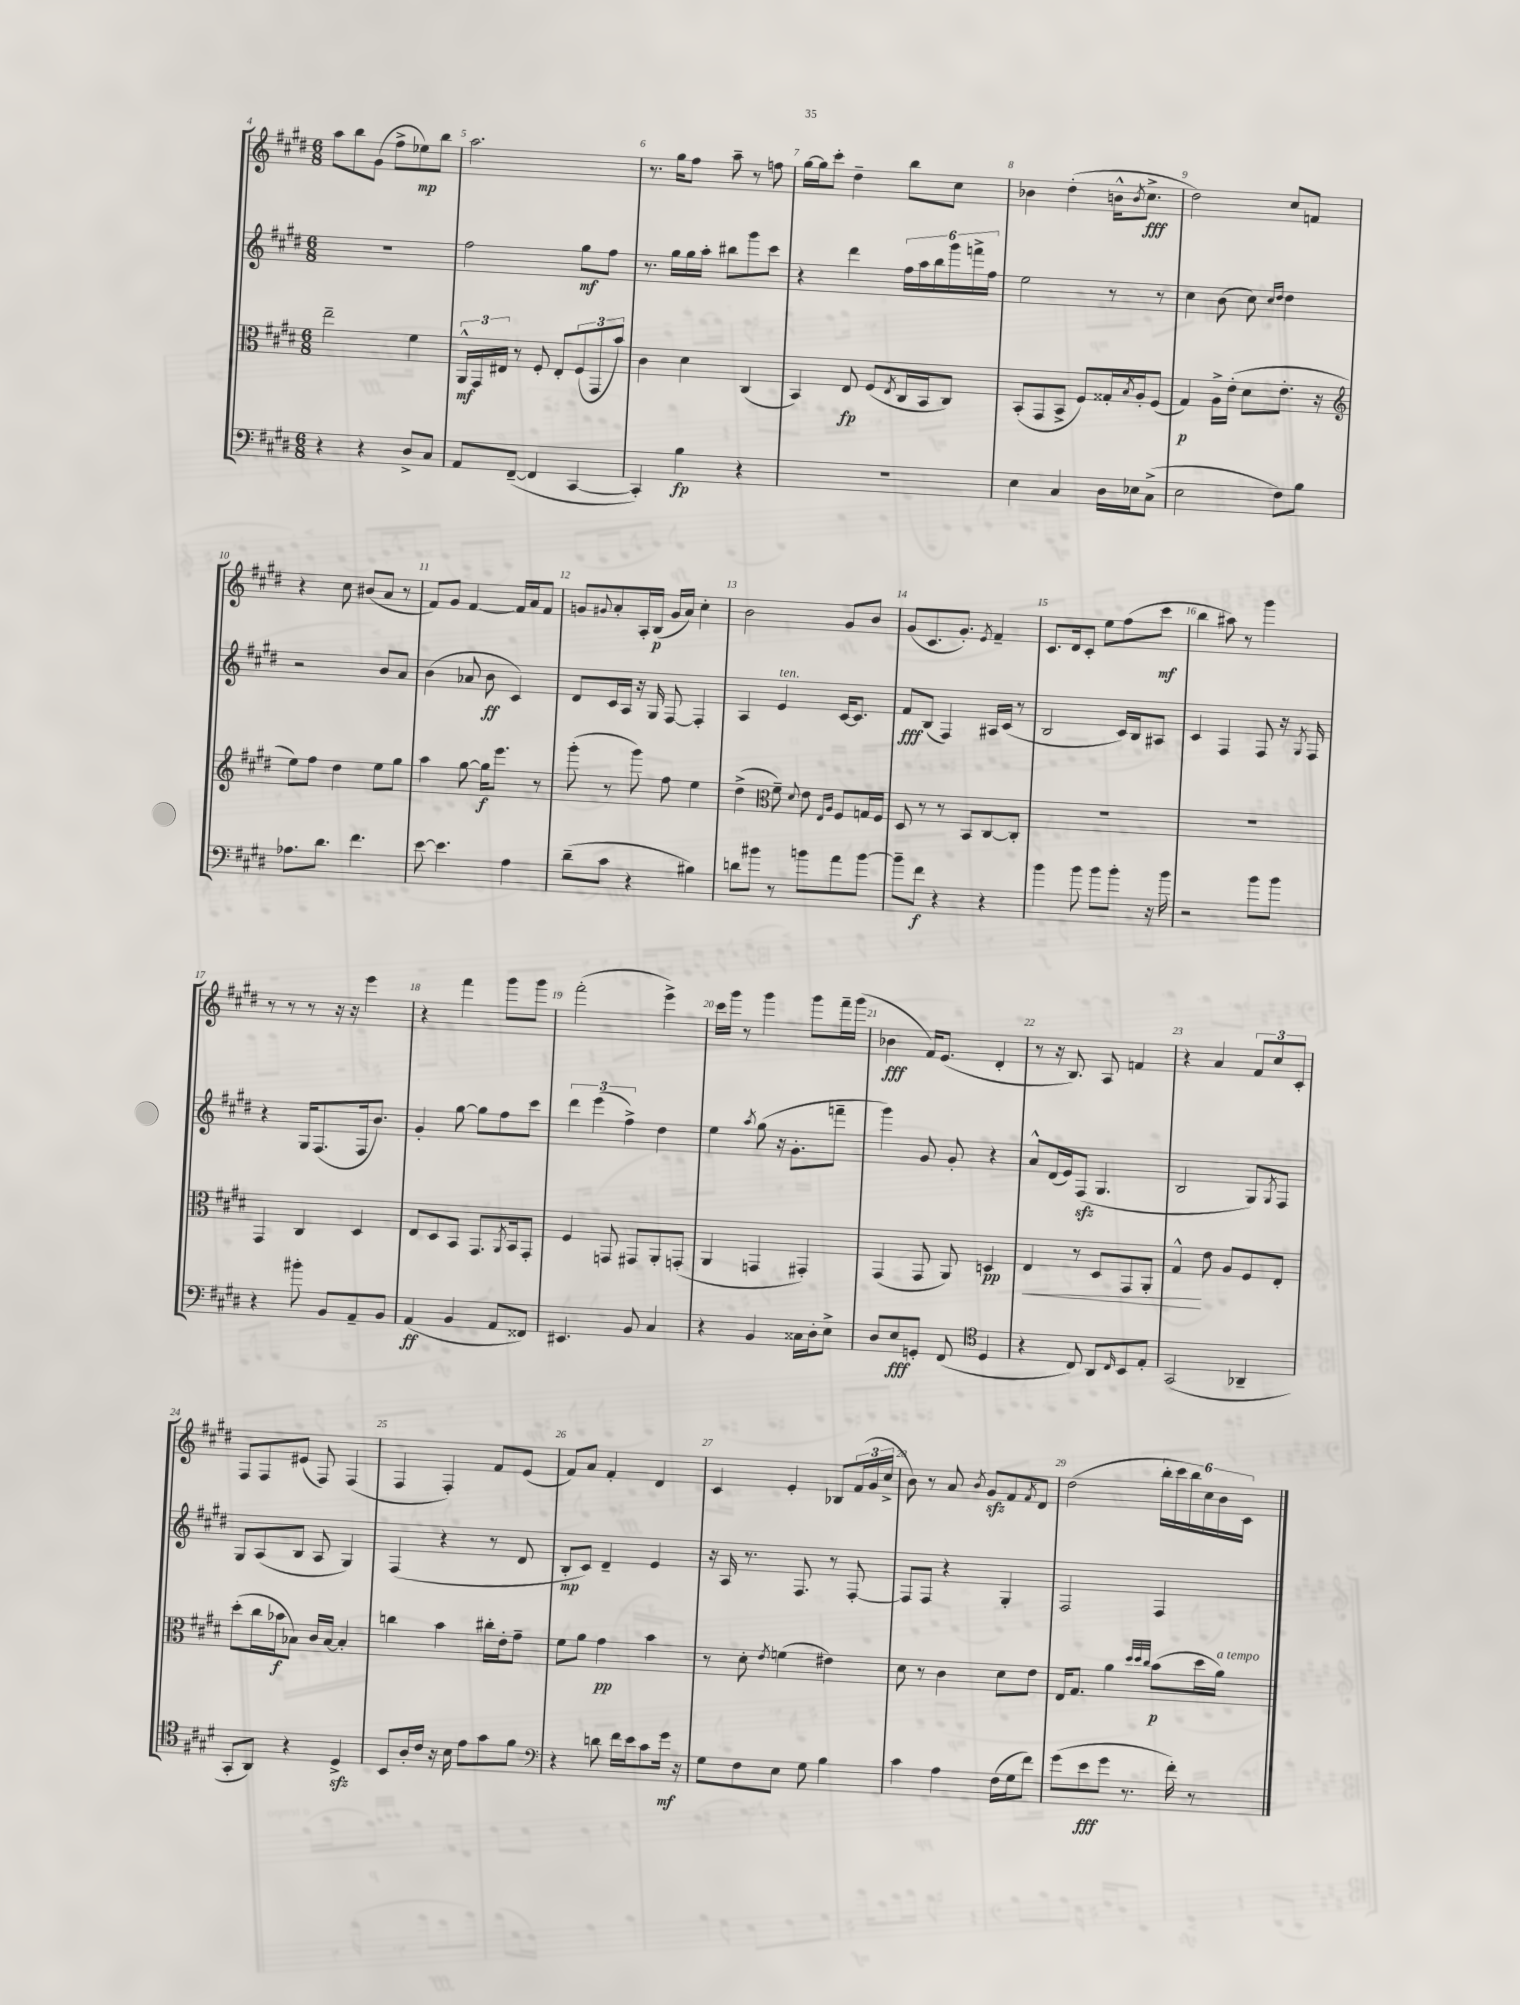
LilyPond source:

<<
\new StaffGroup <<
\new Staff = "s0" {
    \clef treble \key e \major \numericTimeSignature \time 6/8
    a''8 b''8 gis'8( fis''8-> ees''8\mp) b''8 |
    a''2. |
    r8. gis''16 fis''8 a''8-- r8 f''8 |
    gis''16~ gis''16 cis'''8-. dis''4-- b''8 cis''8 |
    bes'4 dis''4-.( b'16-^ \acciaccatura { b'8 } cis''8.->\fff |
    dis''2) cis''8 f'8 |
    r4 cis''8 bis'8( a'8 r8 |
    fis'8) gis'8 fis'4~ fis'16 a'16 fis'8 |
    g'8 \appoggiatura { gis'8 } a'8-. a16-. b16\p( gis'16 a'16) cis''4-. |
    b'2 gis'8 b'8 |
    gis'8( cis'8. gis'8.-.) \acciaccatura { e'8 } fis'4-- |
    cis'8. dis'16 cis'8-. e''8 fis''8( cis'''8\mf |
    b''4 ais''8) r8 gis'''4 |
    r8 r8 r8 r16 r16 e'''4 |
    r4 fis'''4 gis'''8 gis'''8 |
    fis'''2-.( e'''4->) |
    cis'''16 gis'''16 r8 gis'''4 gis'''8 fis'''16-- gis'''16( |
    bes'4\fff fis'16) e'8.( dis'4-. |
    r8 r16 b8.) a8 f'4 |
    r4 a'4 \tuplet 3/2 { fis'8 cis''8 cis'8-. } |
    fis8 fis8 eis'8( fis8) fis4( |
    fis4 fis4-.) fis'8 e'8( |
    fis'8) a'8 fis'4-. dis'4 |
    cis'4 e'4-. bes8 \tuplet 3/2 { fis'16( gis'16 cis''16-> } |
    b'8) r8 a'8 \acciaccatura { b'8 } gis'8\sfz fis'8 \acciaccatura { fis'8 } dis'8 |
    dis''2( \tuplet 6/4 { b''16-. cis'''16) b''16 cis''16 b'16 cis'16 } \bar "|." |
}
\new Staff = "s1" {
    \clef treble \key e \major \numericTimeSignature \time 6/8
    R2. |
    fis''2 gis''8\mf fis''8 |
    r8. gis''16 gis''16 a''16-. bis''8 gis'''8 cis'''8 |
    r4 dis'''4 \tuplet 6/4 { fis''16 a''16 b''16 gis'''16 f'''16-> fis''16 } |
    e''2 r8 r8 |
    cis''4 b'8( cis''8) \grace { cis''16 dis''16 } dis''4 |
    r2 b'8 a'8 |
    b'4( aes'8 b'8\ff cis'4) |
    dis'8 cis'16 a16 r16 gis16 fis8~ fis4-. |
    a4 e'4^\markup { \italic "ten." } cis'16~ cis'8. |
    fis'8\fff b8( fis4) ais16 cis'16( r8 |
    b2 cis'16) b16 ais8 |
    cis'4 fis4 fis8 r16 \acciaccatura { gis8 } fis16 |
    r4 gis16 fis8.( fis16 b'8.) |
    gis'4-. gis''8~ gis''8 fis''8 cis'''8 |
    \tuplet 3/2 { dis'''4 e'''4( fis''4->) } dis''4 |
    e''4 \acciaccatura { a''8 } gis''8( r16 gis'8.-. f'''8-- |
    gis'''4) gis'8 gis'8-. r4 |
    a'8-^ dis'16( e'16) fis8\sfz( gis4. |
    b2 gis8) \acciaccatura { gis8 } fis8 |
    gis8 a8( b8 a8 gis4) |
    fis4( r4 r8 dis'8 |
    b8-.\mp cis'8) dis'4-- e'4 |
    r16 a16 r8. fis8. r8 fis8~-. |
    fis8 fis8 r4 gis4-. |
    fis2 fis4 \bar "|." |
}
\new Staff = "s2" {
    \clef alto \key e \major \numericTimeSignature \time 6/8
    e''2-- fis'4 |
    \tuplet 3/2 { a,16-^\mf gis,16 eis16 } r8 fis8-. eis8-. \tuplet 3/2 { fis8( gis,8 b'8) } |
    cis'4 dis'4 cis4( |
    b,4) e8\fp fis8( \acciaccatura { e8 } cis16 b,16 cis8) |
    b,8-.( gis,8 b,8-> fis8) gisis16-. \acciaccatura { b8 } a16-. fis8( |
    gis4\p) a16-> e'16-.( dis'8 e'8.-. r16 |
    \clef treble e''8) fis''8 dis''4 e''8 gis''8 |
    a''4 gis''8~ gis''16\f e'''8. r8 |
    gis'''8-.( r8 gis'''8) fis''8 e''4 |
    dis''4->( \clef alto fis'8--) \appoggiatura { dis'8 } e'8 \grace { e16 a16 } fis8 g16 fis16 |
    dis8 r8 r8 b,8 cis8~ cis8-. |
    R2. |
    R2. |
    gis,4 cis4 dis4 |
    e8 dis8 b,8 gis,8. \acciaccatura { a,8 } b,16 gis,8-. |
    fis4 g,8 gis,8 a,8-. g,8-.( |
    a,4 g,4 gis,4-.) |
    gis,4( gis,8 a,8) d4\pp |
    e4\< r8 dis8 gis,8 a,8-. |
    gis4-^\! e'8 a8 fis8 e8-. |
    dis''8-.( cis''16 bes'16\f bes8) cis'16 bes16~ bes4-. |
    c''4 b'4 cis''16-. e'16-. gis'8-- |
    fis'8 a'8 gis'4\pp b'4 |
    r8 dis'8-. \acciaccatura { e'8 } f'4( eis'4) |
    dis'8 r8 cis'4 dis'8 e'8 |
    e16 gis8. a'4 \grace { dis''32 dis''32 cis''32 } b'8\p( dis''16 a'16^\markup { \italic "a tempo" }) \bar "|." |
}
\new Staff = "s3" {
    \clef bass \key e \major \numericTimeSignature \time 6/8
    r4 r4 dis8-> cis8 |
    a,8 fis,8~--( fis,4 cis,4~ |
    cis,4-.) b4\fp r4 |
    R2. |
    e4 cis4 dis16 ees16 cis8->( |
    e2 fis8) b8 |
    aes8. dis'8. fis'4. |
    e'8~ e'4. a4 |
    dis'8--( cis'8 r4 bis4) |
    d'8 bis'8 r8 b'8 a'8 b'8~ |
    b'8-- fis'8\f r4 r4 |
    b'4 b'8 b'8 b'8-. r16 b'16 |
    r2 b'8 b'8 |
    r4 bis'8-. b,8 a,8-- b,8 |
    a,4\ff( b,4 a,8 fisis,8) |
    eis,4. b,8 cis4 |
    r4 b,4 cisis16 dis16-. e8-> |
    dis8 e8\fff g,8-. fis,8( \clef tenor dis4 |
    r4 cis8) a,8 \grace { cis16 } b,8 e8-. |
    gis,2( aes,4-- |
    gis,8-. a,8) r4 dis4->\sfz |
    b,8 a16-. cis'16 r16 b16 e'8 gis'8 fis'8 |
    \clef bass r4 d'8 fis'16 e'16 cis'8 gis'16\mf r16 |
    gis8 fis8 e8 gis8 b4 |
    cis'4 a4 fis16( gis16 fis'8) |
    gis'8( e'8\fff gis'8 r8. fis'16-.) r8 \bar "|." |
}
>>
>>
\layout { \context { \Score currentBarNumber = #4 \override BarNumber.break-visibility = ##(#f #t #t) barNumberVisibility = #all-bar-numbers-visible } }
